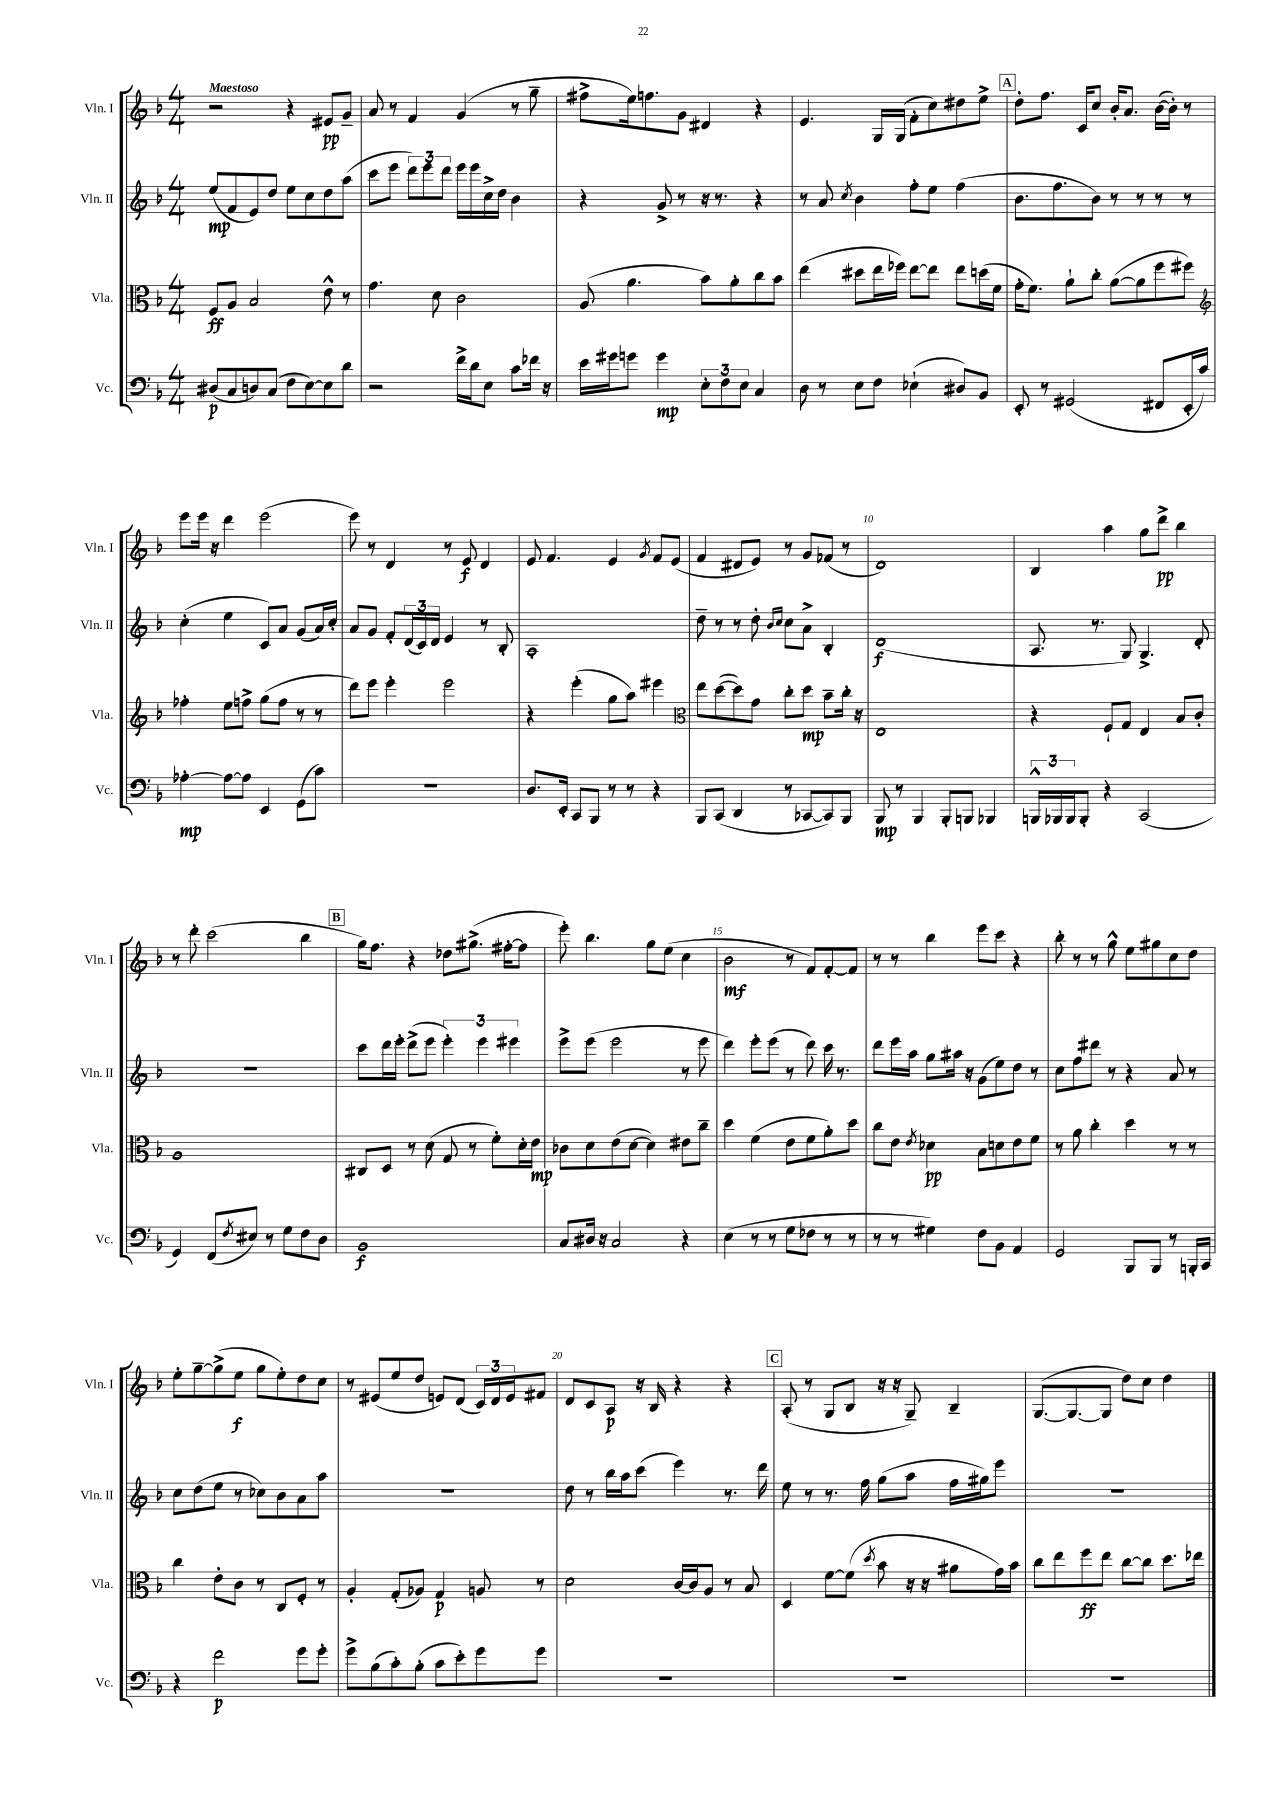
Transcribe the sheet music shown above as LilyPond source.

<<
\new StaffGroup <<
\new Staff = "s0" \with { instrumentName = "Vln. I" shortInstrumentName = "Vln. I" } {
    \clef treble \key f \major \numericTimeSignature \time 4/4 \tempo "Maestoso"
    r2 r4 eis'8\pp g'8-- |
    a'8 r8 f'4 g'4( r8 g''8-- |
    fis''8-> e''16) f''8. g'8 dis'4 r4 |
    e'4. g16 g16( f'8-. c''8) dis''8 e''8-> |
    \mark \markup { \box "A" } d''8-. f''8. c'16 c''8 bes'16-. a'8. bes'16~( bes'16-.) r8 |
    e'''8 e'''16 r16 d'''4 e'''2( |
    e'''8) r8 d'4 r8 e'8\f d'4 |
    e'8 f'4. e'4 \acciaccatura { g'8 } f'8 e'8( |
    f'4 dis'8 e'8) r8 g'8 fes'8( r8 |
    d'1) |
    bes4 a''4 g''8 d'''8->\pp bes''4 |
    r8 d'''8-. c'''2( bes''4 |
    \mark \markup { \box "B" } g''16) f''8. r4 des''8 gis''8.->( fis''16~-. fis''8 |
    e'''8-.) bes''4. g''8 e''8( c''4 |
    bes'2\mf r8 f'8) f'8~-. f'8 |
    r8 r8 bes''4 e'''8 c'''8 r4 |
    bes''8-. r8 r8 g''8-^ e''8 gis''8 c''8 d''8 |
    e''8-. g''8~-- g''8->( e''8\f g''8 e''8-.) d''8 c''8 |
    r8 eis'8( e''8 d''8 e'8) d'8( \tuplet 3/2 { c'16) d'16 e'16 } fis'8 |
    d'8 c'8 a8\p r16 bes16 r4 r4 |
    \mark \markup { \box "C" } a8-.( r8 g8 bes8 r16 r16 g8--) bes4-- |
    g8.~( g8.~ g8 d''8) c''8 d''4 \bar "|." |
}
\new Staff = "s1" \with { instrumentName = "Vln. II" shortInstrumentName = "Vln. II" } {
    \clef treble \key f \major \numericTimeSignature \time 4/4
    e''8\mp( f'8 e'8) d''8 e''8 c''8 d''8 a''8( |
    c'''8 e'''8 \tuplet 3/2 { d'''8) e'''8 d'''8 } e'''16 e'''16 c''16-> d''16 bes'4 |
    r4 g'8-> r8 r16 r8. r4 |
    r8 a'8 \acciaccatura { c''8 } bes'4 f''8-. e''8 f''4( |
    \mark \markup { \box "A" } bes'8. f''8. bes'8) r8 r8 r8 r8 |
    c''4-.( e''4 c'8) a'8 g'8( a'16) c''16-. |
    a'8 g'8 f'8-. \tuplet 3/2 { d'16( c'16) d'16 } e'4 r8 bes8-. |
    a1-. |
    d''8-- r8 r8 d''8-. \grace { bes'16 c''16 } c''8 a'8-> bes4-. |
    d'1\f( |
    a8. r8. g8) g4.-> d'8-. |
    R1 |
    \mark \markup { \box "B" } c'''8 d'''16 e'''16-. d'''8->( e'''8 \tuplet 3/2 { e'''4-.) e'''4 eis'''4 } |
    e'''8-> e'''8( e'''2 r8 e'''8 |
    d'''4) e'''8-. e'''8( r8 d'''8) c'''16 r8. |
    d'''8 e'''16 a''16 g''8 ais''16 r16 g'8( e''8) d''8 r8 |
    c''8 f''8 dis'''8 r8 r4 a'8 r8 |
    c''8 d''8( e''8 r8 ces''8) bes'8 a'8 a''8 |
    R1 |
    d''8 r8 bes''16 a''16 c'''8( e'''4) r8. d'''16 |
    \mark \markup { \box "C" } e''8 r8 r8. f''16 g''8( a''8 f''16 gis''16) e'''8 |
    R1 \bar "|." |
}
\new Staff = "s2" \with { instrumentName = "Vla." shortInstrumentName = "Vla." } {
    \clef alto \key f \major \numericTimeSignature \time 4/4
    f8\ff a8 bes2 e'8-^ r8 |
    g'4. d'8 c'2 |
    a8( a'4. bes'8) a'8-. c''8 bes'8 |
    e''4( dis''8 e''16 fes''16) e''8~ e''8 e''8 d''16( f'16 |
    \mark \markup { \box "A" } g'16-. f'8.) a'8-! c''8-. a'8~( a'8 f''8 fis''8) |
    \clef treble fes''4-. e''8 f''8-> g''8( f''8 r8 r8 |
    d'''8) e'''8 e'''4-. e'''2 |
    r4 e'''4-.( g''8 a''8) eis'''4 |
    \clef alto e''8 d''8~( d''8) g'8 c''8-. d''8\mp bes'8-- c''16-. r16 |
    e1 |
    r4 f8-! g8 e4 bes8 c'8-. |
    a1 |
    \mark \markup { \box "B" } cis8 d8 r8 d'8( g8 r8 f'8-.) d'16-. e'16\mp |
    ces'8 d'8 e'8( d'8~ d'4) eis'8 c''8-- |
    d''4 f'4( e'8 f'8 a'8-.) d''8 |
    c''8 e'8 \acciaccatura { e'8 } des'4\pp bes8 d'8 e'8 f'8 |
    r8 a'8 c''4-. d''4 r8 r8 |
    c''4 e'8-. c'8 r8 c8 f8-. r8 |
    a4-. g8-.( aes8) g4\p a8 r8 |
    d'2 c'16~ c'16 a8 r8 bes8 |
    \mark \markup { \box "C" } d4 f'8~ f'8( \acciaccatura { d''8 } bes'8 r16 r16 ais'8 g'16) bes'16 |
    c''8 e''8 f''8\ff e''8 c''8~ c''8 d''8. ees''16 \bar "|." |
}
\new Staff = "s3" \with { instrumentName = "Vc." shortInstrumentName = "Vc." } {
    \clef bass \key f \major \numericTimeSignature \time 4/4
    dis8\p( c8 d8) c8( f8 e8~) e8 d'8 |
    r2 f'16-> d'16 e8 c'8 fes'16 r16 |
    e'16 gis'16 g'8 g'4\mp \tuplet 3/2 { e8-. f8 e8 } c4 |
    d8 r8 e8 f8 ees4-!( dis8) bes,8 |
    \mark \markup { \box "A" } e,8-. r8 gis,2( fis,8 e,16-. c'16) |
    aes4~-.\mp aes8~ aes8 e,4 g,8( c'8) |
    R1 |
    d8. e,16-. c,8 bes,,8 r8 r8 r4 |
    bes,,8 c,8( d,4 r8 ces,8~ ces,8) bes,,8 |
    bes,,8\mp r8 bes,,4 bes,,8-. b,,8 bes,,4 |
    \tuplet 3/2 { b,,16-^ bes,,16 bes,,16 } bes,,8-. r4 c,2( |
    g,4) f,8( \acciaccatura { f8 } eis8) r8 g8 f8 d8 |
    \mark \markup { \box "B" } bes,1\f |
    c8 dis16 r16 c2 r4 |
    e4( r8 r8 g8 fes8 r8 r8 |
    r8 r8 gis4) f8 bes,8 a,4 |
    g,2 bes,,8 bes,,8 r8 b,,16-. c,16 |
    r4 f'2\p g'8 g'8-. |
    g'8-> bes8( c'8-.) bes8-.( c'8 e'8-.) g'8 g'8 |
    R1 |
    \mark \markup { \box "C" } R1 |
    R1 \bar "|." |
}
>>
>>
\layout { \context { \Score \override BarNumber.break-visibility = ##(#f #t #t) barNumberVisibility = #(every-nth-bar-number-visible 5) } }
